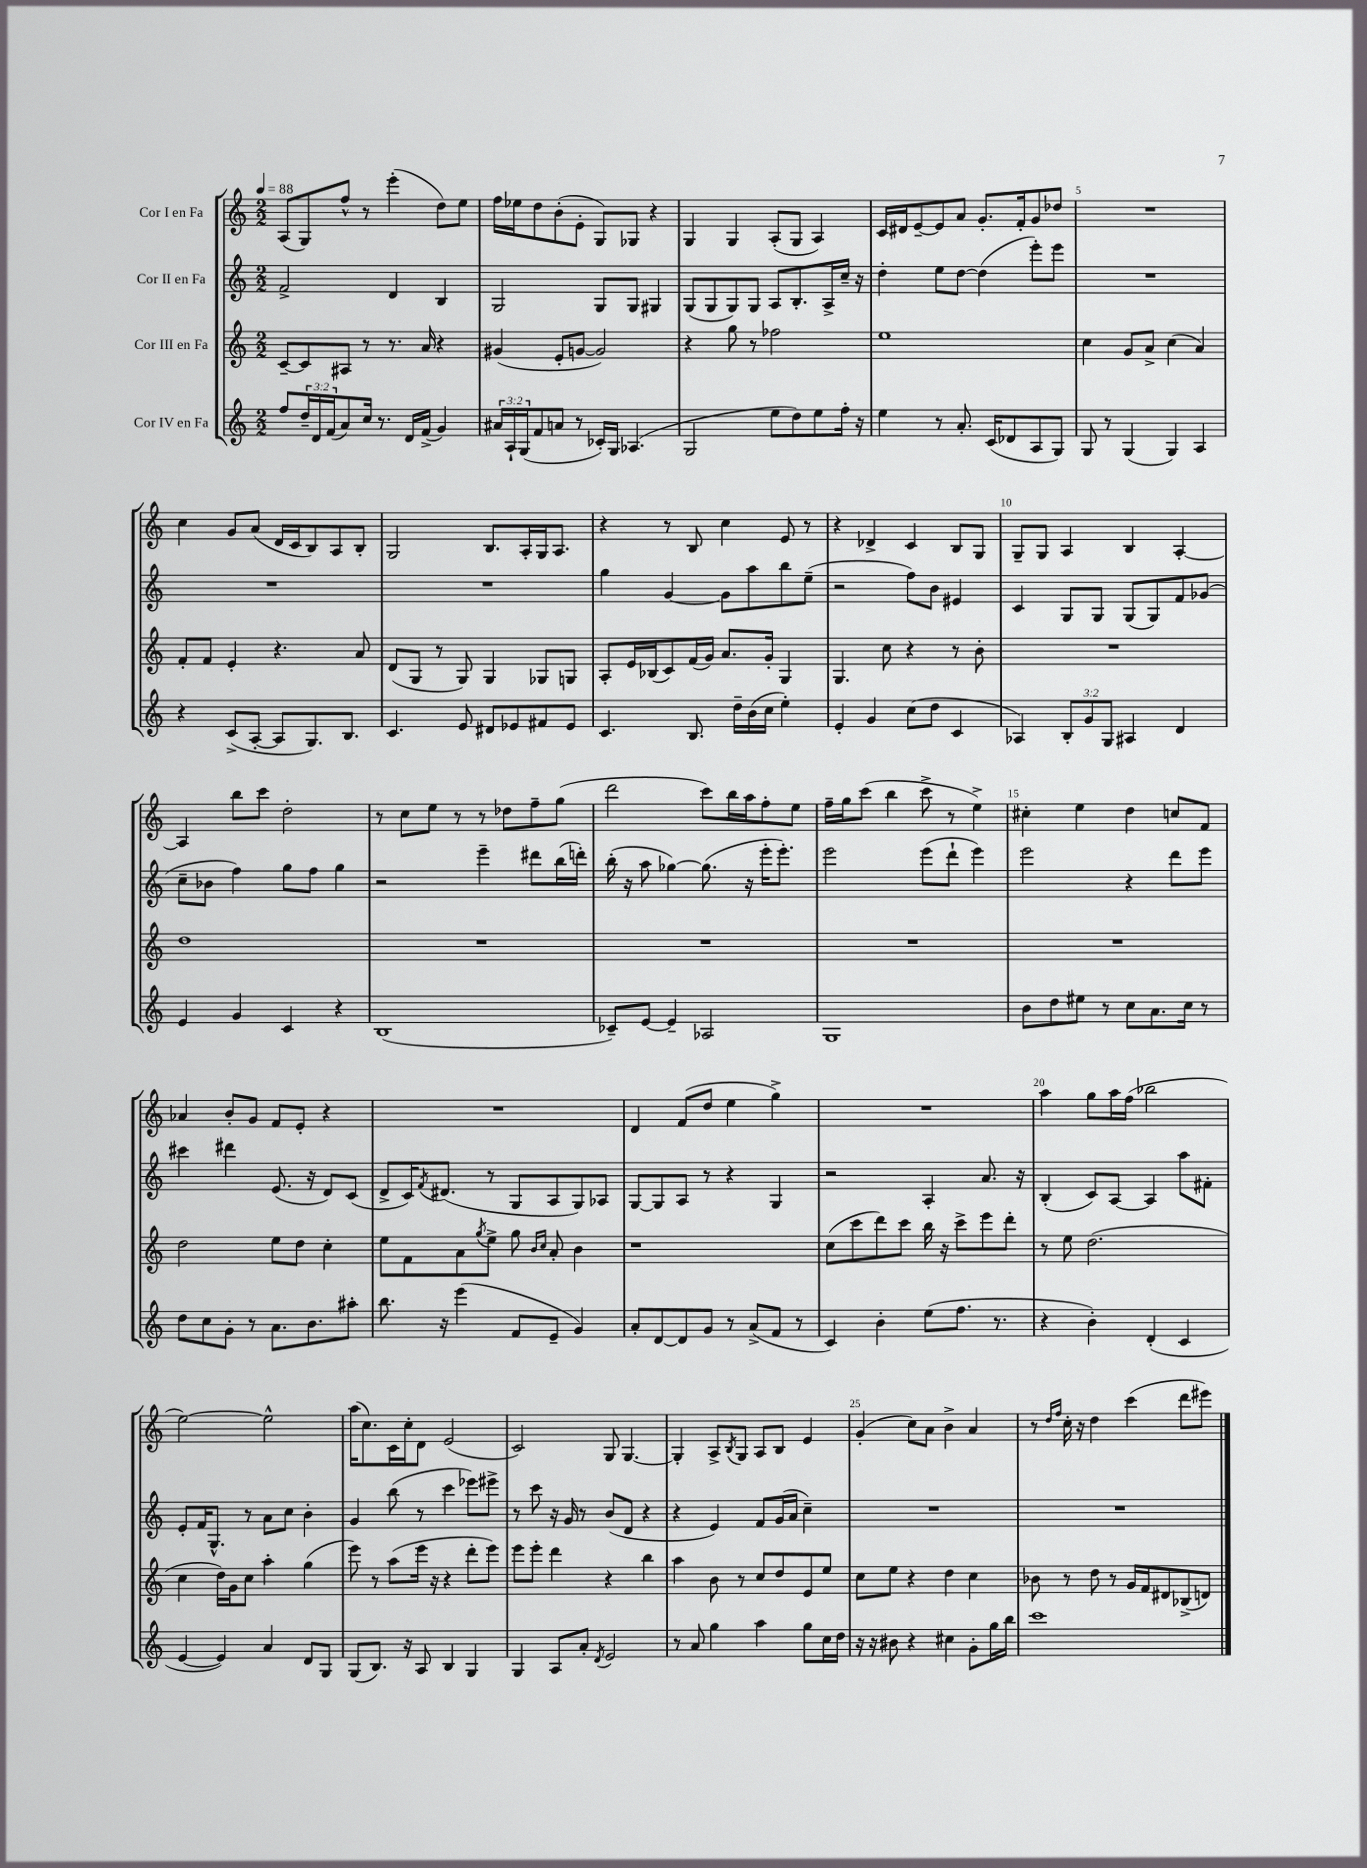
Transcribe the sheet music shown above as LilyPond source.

<<
\new StaffGroup <<
\new Staff = "s0" \with { instrumentName = "Cor I en Fa" } {
    \clef treble \key c \major \numericTimeSignature \time 2/2 \tempo 4 = 88
    a8( g8) f''8-^ r8 e'''4-.( d''8) e''8 |
    f''16 ees''16 d''8 b'8-.( e'8-. g8) ges8 r4 |
    g4 g4 a8-.( g8 a4) |
    c'16 dis'16 e'8~-- e'8 a'8 g'8.-. f'16-. g'8 des''8 |
    R1 |
    c''4 g'8 a'8( d'16 c'16 b8) a8 b8-. |
    g2 b8. a16-. g16 a8. |
    r4 r8 b8 c''4 e'8 r8 |
    r4 des'4-> c'4 b8 g8 |
    g8-- g8 a4 b4 a4~-. |
    a4 b''8 c'''8 d''2-. |
    r8 c''8 e''8 r8 r8 des''8 f''8-- g''8( |
    d'''2 c'''8) b''16 a''16 f''8-. e''8 |
    f''16-- g''16 c'''8( b''4 c'''8-> r8 e''4->) |
    cis''4-. e''4 d''4 c''8 f'8 |
    aes'4 b'8-. g'8 f'8 e'8-. r4 |
    R1 |
    d'4 f'8( d''8 e''4 g''4->) |
    R1 |
    a''4 g''8 a''16 f''16( bes''2 |
    e''2~) e''2-^ |
    a''16( c''8.) c'16 c''16-. d'8 e'2( |
    c'2) g8 g4.~ |
    g4-. a8-> \acciaccatura { b8 } g8 a8 b8 e'4 |
    g'4-.( c''8) a'8 b'4-> a'4 |
    r8 \grace { d''16 f''16 } c''16-. r16 d''4 c'''4( d'''8 eis'''8) \bar "|." |
}
\new Staff = "s1" \with { instrumentName = "Cor II en Fa" } {
    \clef treble \key c \major \numericTimeSignature \time 2/2
    f'2-> d'4 b4 |
    g2 g8 g8 gis4 |
    g8( g8 g8) g8 a8 b8.-. a16-> c''16-- r16 |
    d''4-. e''8 d''8~ d''4( e'''8-.) e'''8 |
    R1 |
    R1 |
    R1 |
    g''4 g'4~ g'8 a''8 b''8 e''8--( |
    r2 f''8) b'8 eis'4 |
    c'4 g8 g8 g8( g8) f'8 ges'8( |
    c''8-- bes'8 f''4) g''8 f''8 g''4 |
    r2 e'''4-- dis'''8 b''16( d'''16-.) |
    b''16-.( r16 a''8 ges''4~) ges''8.( r16 e'''16-. e'''8.-.) |
    e'''2 e'''8( d'''8-! e'''4) |
    e'''2 r4 d'''8 e'''8 |
    cis'''4 dis'''4 e'8.( r16 d'8) c'8( |
    d'8-> c'16) \acciaccatura { f'8 } dis'8.( r8 g8 a8 g8) aes8 |
    g8~ g8 a8 r8 r4 g4 |
    r2 a4-. a'8. r16 |
    b4-.( c'8) a8~ a4 a''8 fis'8-. |
    e'8-. f'16 g8.-^ r8 a'8 c''8 b'4-. |
    g'4 b''8( r8 c'''4 ees'''8) eis'''8-> |
    r8 c'''8 r16 g'16 r8 b'8( d'8 r4 |
    r4 e'4) f'8 g'16( a'16 c''4--) |
    R1 |
    R1 \bar "|." |
}
\new Staff = "s2" \with { instrumentName = "Cor III en Fa" } {
    \clef treble \key c \major \numericTimeSignature \time 2/2
    c'8~-- c'8 ais8 r8 r8. a'16 r4 |
    gis'4( e'8-. g'8~ g'2) |
    r4 g''8 r8 fes''2 |
    e''1 |
    c''4 g'8 a'8-> c''4( a'4) |
    f'8-. f'8 e'4-. r4. a'8 |
    d'8( g8 r8 g8) g4 ges8 g8 |
    a8-. e'16 bes16( c'8) f'16( g'16) a'8. g'16-. g4 |
    g4. c''8 r4 r8 b'8-. |
    R1 |
    d''1 |
    R1 |
    R1 |
    R1 |
    R1 |
    d''2 e''8 d''8 c''4-. |
    e''8 f'8 a'8 \acciaccatura { g''8 } e''8-> g''8 \grace { b'16 c''16 } a'8-. b'4 |
    r1 |
    c''8( c'''8 d'''8) c'''8 b''16 r16 c'''8-> e'''8 d'''8-. |
    r8 e''8 d''2.( |
    c''4 d''16) g'16 c''8 a''4-. g''4( |
    e'''8) r8 a''8( e'''16 r16 r4 d'''8-. e'''8) |
    e'''8 e'''8-. d'''4 r4 b''4 |
    a''4 b'8 r8 c''8 d''8 e'8 e''8 |
    c''8 e''8 r4 d''4 c''4 |
    bes'8 r8 d''8 r8 g'16 f'16 dis'8 bes8->( d'8) \bar "|." |
}
\new Staff = "s3" \with { instrumentName = "Cor IV en Fa" } {
    \clef treble \key c \major \numericTimeSignature \time 2/2 \override Staff.TupletNumber.text = #tuplet-number::calc-fraction-text
    f''8 \tuplet 3/2 { d''16-- d'16 f'16( } a'8) c''16 r8. d'16 f'16->( g'4) |
    \tuplet 3/2 { ais'16 a16-! g16( } f'8 a'8 r8 ces'16-.) g16 aes4.( |
    g2 e''8 d''8) e''8 f''16-. r16 |
    e''4 r8 a'8.-. c'16( des'8 a8 g8) |
    g8 r8 g4( g4) a4 |
    r4 c'8->( a8~-. a8 g8.) b8. |
    c'4. e'8 dis'8 ees'8 fis'8 ees'8 |
    c'4. b8. d''16-- b'16( c''16 e''4-.) |
    e'4-. g'4 c''8( d''8 c'4 |
    aes4) \tuplet 3/2 { b8-. g'8 g8 } ais4 d'4 |
    e'4 g'4 c'4 r4 |
    b1( |
    ces'8--) e'8~ e'4-- aes2 |
    g1 |
    b'8 d''8 eis''8 r8 c''8 a'8. c''16 r8 |
    d''8 c''8 g'8-. r8 a'8. b'8. ais''8-. |
    b''8. r16 e'''4( f'8 e'8-- g'4) |
    a'8-. d'8~ d'8 g'8 r8 a'8->( f'8 r8 |
    c'4) b'4-. e''8( f''8. r8. |
    r4 b'4-.) d'4-.( c'4 |
    e'4~ e'4) a'4 d'8 g8 |
    g8( b8.) r16 a8 b4 g4 |
    g4 a8 a'8-. \acciaccatura { d'8 } e'2 |
    r8 a'8 g''4 a''4 g''8 c''16 d''16 |
    r16 r16 bis'8 r4 cis''4 g'8-. g''16 b''16 |
    c'''1 \bar "|." |
}
>>
>>
\layout { \context { \Score \override BarNumber.break-visibility = ##(#f #t #t) barNumberVisibility = #(every-nth-bar-number-visible 5) } }
